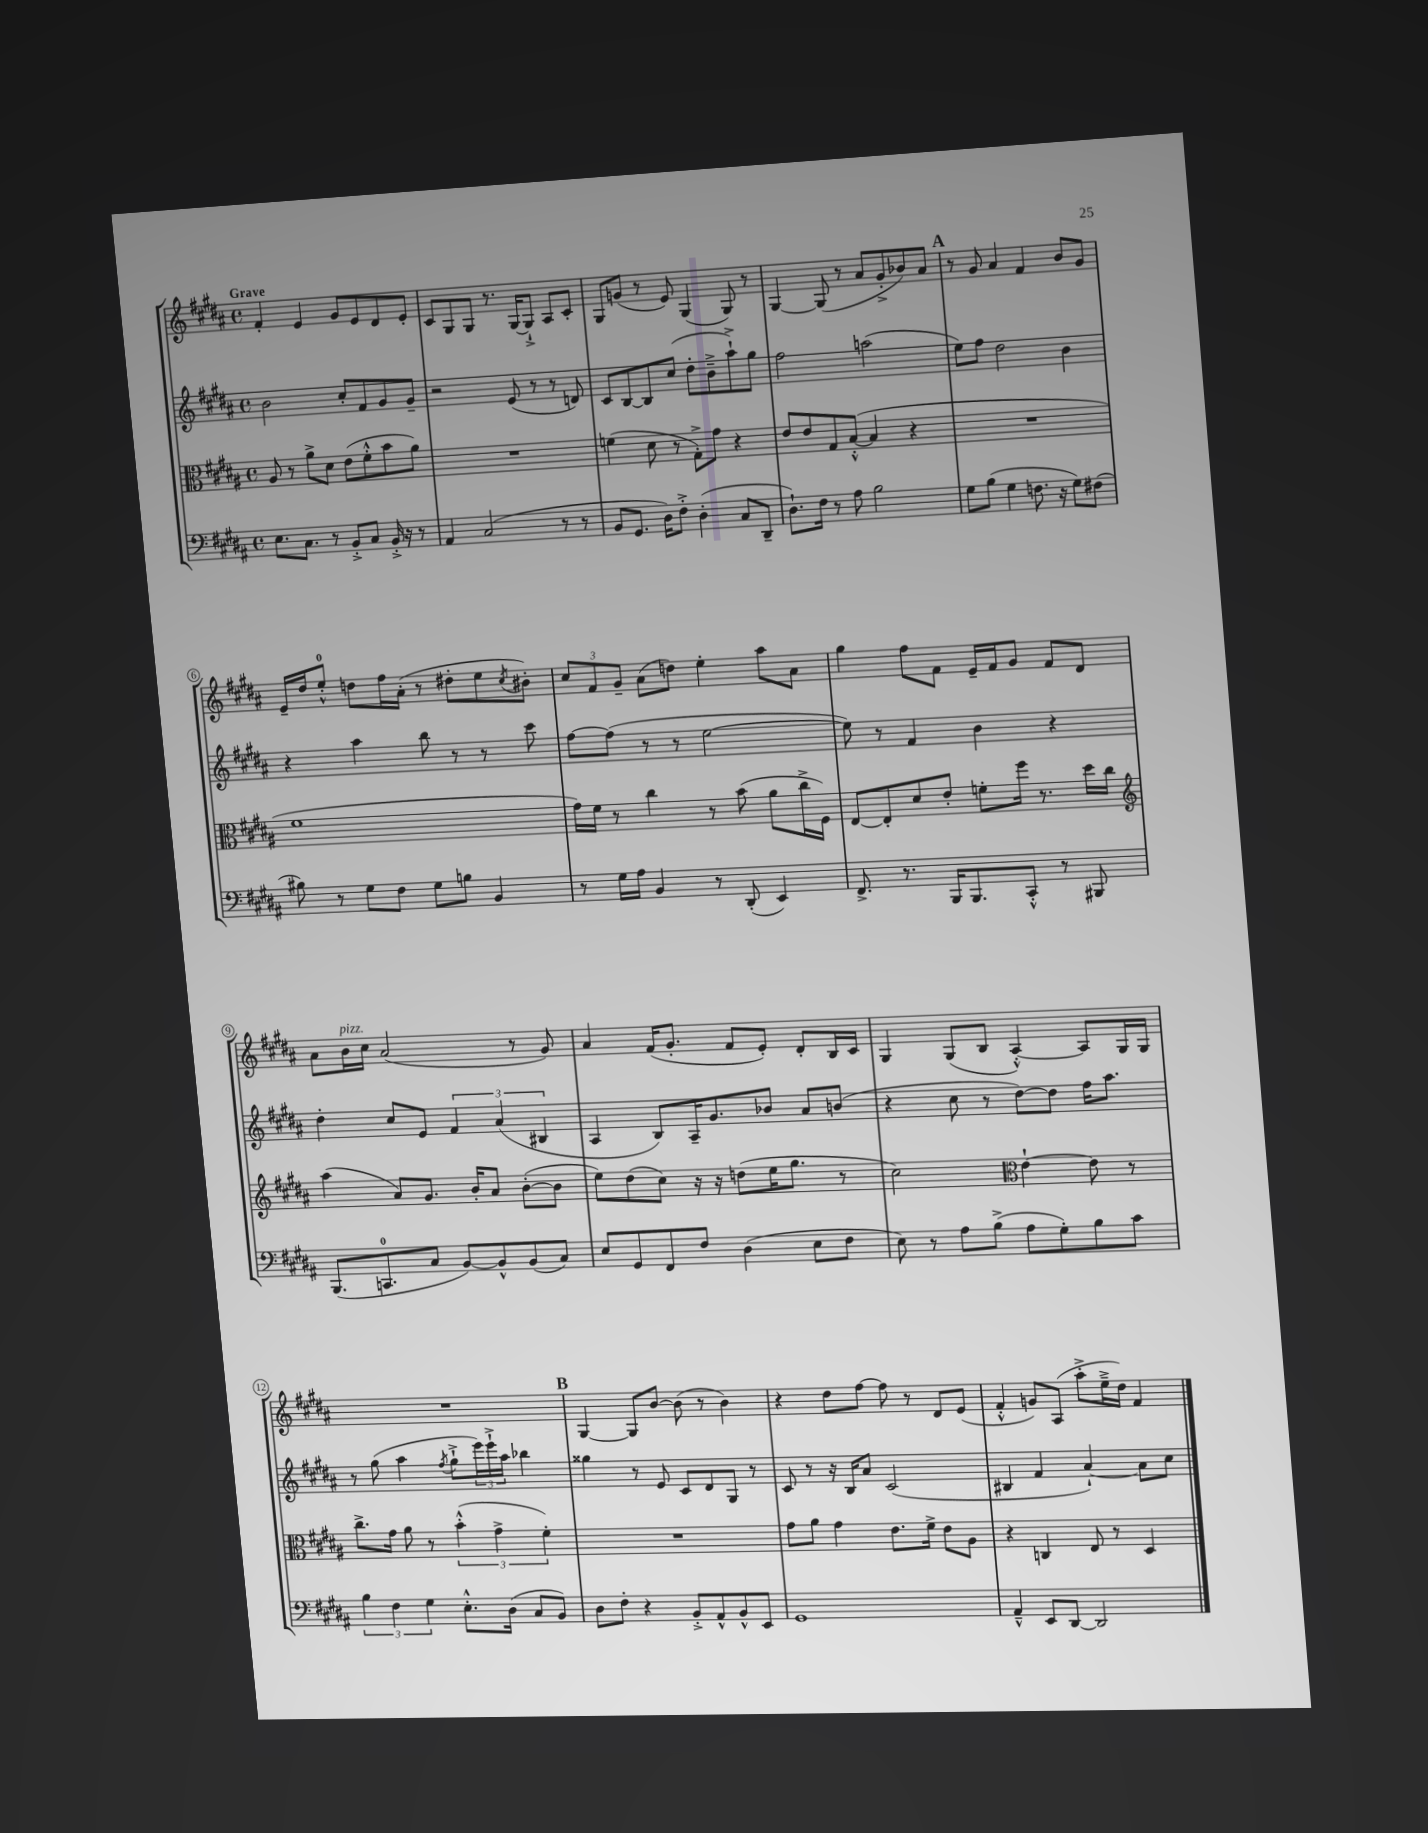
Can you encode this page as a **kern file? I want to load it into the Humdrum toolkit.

**kern	**kern	**kern	**kern
*part4	*part3	*part2	*part1
*staff4	*staff3	*staff2	*staff1
*clefF4	*clefC3	*clefG2	*clefG2
*k[f#c#g#d#a#]	*k[f#c#g#d#a#]	*k[f#c#g#d#a#]	*k[f#c#g#d#a#]
*M4/4	*M4/4	*M4/4	*M4/4
*met(c)	*met(c)	*met(c)	*met(c)
=1	=1	=1	=1
!	!	!	!LO:TX:a:B:t=Grave
8.E\L	8A#/	2b\	4f#'/
.	8r	.	.
8.C#\J	.	.	.
.	8a#^\L	.	4e/
8r	8d#\J	.	.
8BB'^/L	(8e\L	8cc#'/L	8g#/L
8C#/J	8f#'^^\	8f#/	8e/
16BB'^/	8b\	8g#/	8d#/
16r	.	.	.
8r	8a#\J)	8g#~/J	8e'/J
=2	=2	=2	=2
4AA#/	1r	2r	8c#/L
.	.	.	8G#/
(2C#/	.	.	8G#/J
.	.	.	8.r
.	.	(8e/	.
.	.	.	[16G#/KL
.	.	8r	8G#`^/J]
8r	.	8r	8A#/L
8r	.	8dn/)	8c#'/J
=3	=3	=3	=3
8BB/L	(4fn\	8c#/L	8G#/L
8.GG#/J	.	[8B/	(8gn/J
.	8d#\	8B/]	8r
16D#\KL)	.	.	.
8F#'^\J	8r	(8cc#/J	8e/)
(4D#'\	8G#'^\L)	8dd#'\L	(4G#/
.	8g#\J	8b~^\	.
8C#/L	4r	8aa#`^\)	8G#/)
8DD#~/J	.	8gg#\J	8r
=4	=4	=4	=4
8.D#`\L)	8e/L	2ff#\	[4G#/
.	8e/	.	.
16F#\Jk	.	.	.
8r	8G#/	.	(8G#/]
8A#\	([8B'^^/J	.	8r
2B\	4B/]	(2aan\	8a#/L
.	.	.	8g#'^/
.	4r	.	8b-X/)
.	.	.	8a#/J
!!LO:REH:place=s1:t=A
=5	=5	=5	=5
8G#\L	1r	8ee\L)	8r
(8B\J	.	8ff#\J	8g#/
4G#\	.	2dd#\	4a#/
8.Fn\	.	.	4f#/
16r	.	.	.
8G#\L)	.	4b\	8b/L
(8F#X\J	.	.	8g#/J
!!LO:LB:g=z
=6	=6	=6	=6
8B#X\)	1f#	4r	16e~/LL
.	.	.	16dd#/J
8r	.	.	8ee'^^/J
8G#\L	.	4aa#\	8ddn\L
8F#\J	.	.	16ff#\L
.	.	.	(16a#'\JJ
8G#\L	.	8bb\	8r
8Bn\J	.	8r	8dd#X'\L
4BB/	.	8r	8ee\
.	.	.	8qcc#/
.	.	8ccc#\	8b#X'\J)
=7	=7	=7	=7
8r	16g#\LL)	[8ff#\L	12cc#/L
.	16f#\JJ	.	.
.	.	.	12f#/
16G#\LL	8r	(8ff#\J]	.
.	.	.	12g#~/J
16A#\JJ	.	.	.
4BB/	4cc#\	8r	(8a#\L
.	.	8r	8ddn\J)
8r	8r	[2ee\	4ee'\
(8DD#'/	(8b\	.	.
4EE/)	8a#\L	.	8aa#\L
.	16cc#^\L	.	8a#\J
.	16F#\JJ)	.	.
=8	=8	=8	=8
8.FF#^/	[8E/L	8ee\])	4gg#\
.	8E'/]	8r	.
8.r	.	.	.
.	8d#/	4f#/	8ff#\L
16BBB/KL	8e'/J	.	8f#\J
8.BBB/	.	.	.
.	8fn'\L	4b\	16e~/LL
.	.	.	16f#/J
8CC#'^^/J	16ff#\Jk	.	8g#/J
.	8.r	.	.
8r	.	4r	8f#/L
8BBB#X/	16dd#\LL	.	8d#/J
.	16cc#\JJ	.	.
!!LO:LB:g=z
=9	=9	=9	=9
*	*clefG2	*	*
(8.BBB/L	(4aa#\	4dd#'\	8a#\L
!	!	!	!LO:TX:a:i:t=pizz.
.	.	.	16b\L
8.CCn/	.	.	16cc#\JJ
.	8a#/L)	8cc#/L	(2a#/
8C#/J	8.g#/J	8e/J	.
[8BB/L)	.	6f#/	.
.	16b'/KL	.	.
8BB^^/]	8a#/J	.	.
.	.	(6a#/	.
(8BB/	([8b'\L	.	8r
.	.	6B#X/	.
8C#/J)	8b\J]	.	8g#/)
=10	=10	=10	=10
8E/L	8ee\L)	4A#/	4a#/
8GG#/	(8dd#\	.	.
8FF#/	8cc#\J)	8B/L)	(16f#/KL
.	.	.	8.g#'/J
8F#/J	16r	16A#~/K	.
.	16r	8.g#/	.
(4D#\	(8ddn\L	.	8f#/L
.	16ee\K	8b-X/J	8e'/J)
.	8.gg#\J	.	.
8E\L	.	8a#/L	8d#'/L
8F#\J	8r	(8bn/J	16B/L
.	.	.	16c#/JJ
=11	=11	=11	=11
8E\)	2cc#\)	4r	4G#/
8r	.	.	.
8A#\L	.	8cc#\	(8G#/L
(8B^\J	.	8r	8B/J
*	*clefC3	*	*
8A#\L	[4e`\	[8dd#\L)	[4A#'^^/)
8G#'\)	.	8dd#\J]	.
8B\	8e\]	16ff#\KL	8A#/L]
.	.	8.aa#\J	.
8c#\J	8r	.	16G#/L
.	.	.	16G#/JJ
!!LO:LB:g=z
=12	=12	=12	=12
6B\	8.cc#^\L	8r	1r
.	.	(8gg#\	.
6F#\	.	.	.
.	16g#\Jk	.	.
.	8a#\	4aa#\	.
6G#\	.	.	.
.	8r	.	.
.	.	8qff#/	.
8.E'^^\L	(6b'^^\	8gg#`^\L	.
.	.	24eee\L)	.
.	6g#^\	24eee`^\	.
(16D#\Jk	.	.	.
.	.	24aa#\JJ	.
8C#/L	.	4bb-X\	.
.	6f#'\)	.	.
8BB/J)	.	.	.
!!LO:REH:place=s1:t=B
=13	=13	=13	=13
8D#\L	1r	4gg##X\	[4G#/
8F#'\J	.	.	.
4r	.	8r	8G#/L]
.	.	8e/	[8b/J
8BB'^/L	.	8c#/L	(8b\]
8AA#^^/	.	8d#/	8r
8BB^^/	.	8G#/J	4b\)
8EE/J	.	8r	.
=14	=14	=14	=14
1GG#	8g#\L	8c#/	4r
.	8a#\J	8r	.
.	4g#\	16r	8dd#\L
.	.	16B/KL	.
.	.	8a#/J	[8ff#\J
.	8.e\L	(2c#/	8ff#\]
.	.	.	8r
.	16f#^\Jk	.	.
.	8e\L	.	8d#/L
.	8A#\J	.	(8e/J
=15	=15	=15	=15
4AA#~^^/	4r	4B#X/	4f#'^^/
8EE/L	4Cn/	4f#/	8gn/L)
[8DD#/J	.	.	(8A#/J
2DD#/]	8E/	[4a#`/)	8aa#'^\L
.	8r	.	16ee~^\L
.	.	.	16dd#\JJ)
.	4D#/	8a#\L]	4f#/
.	.	8cc#\J	.
==	==	==	==
*-	*-	*-	*-
